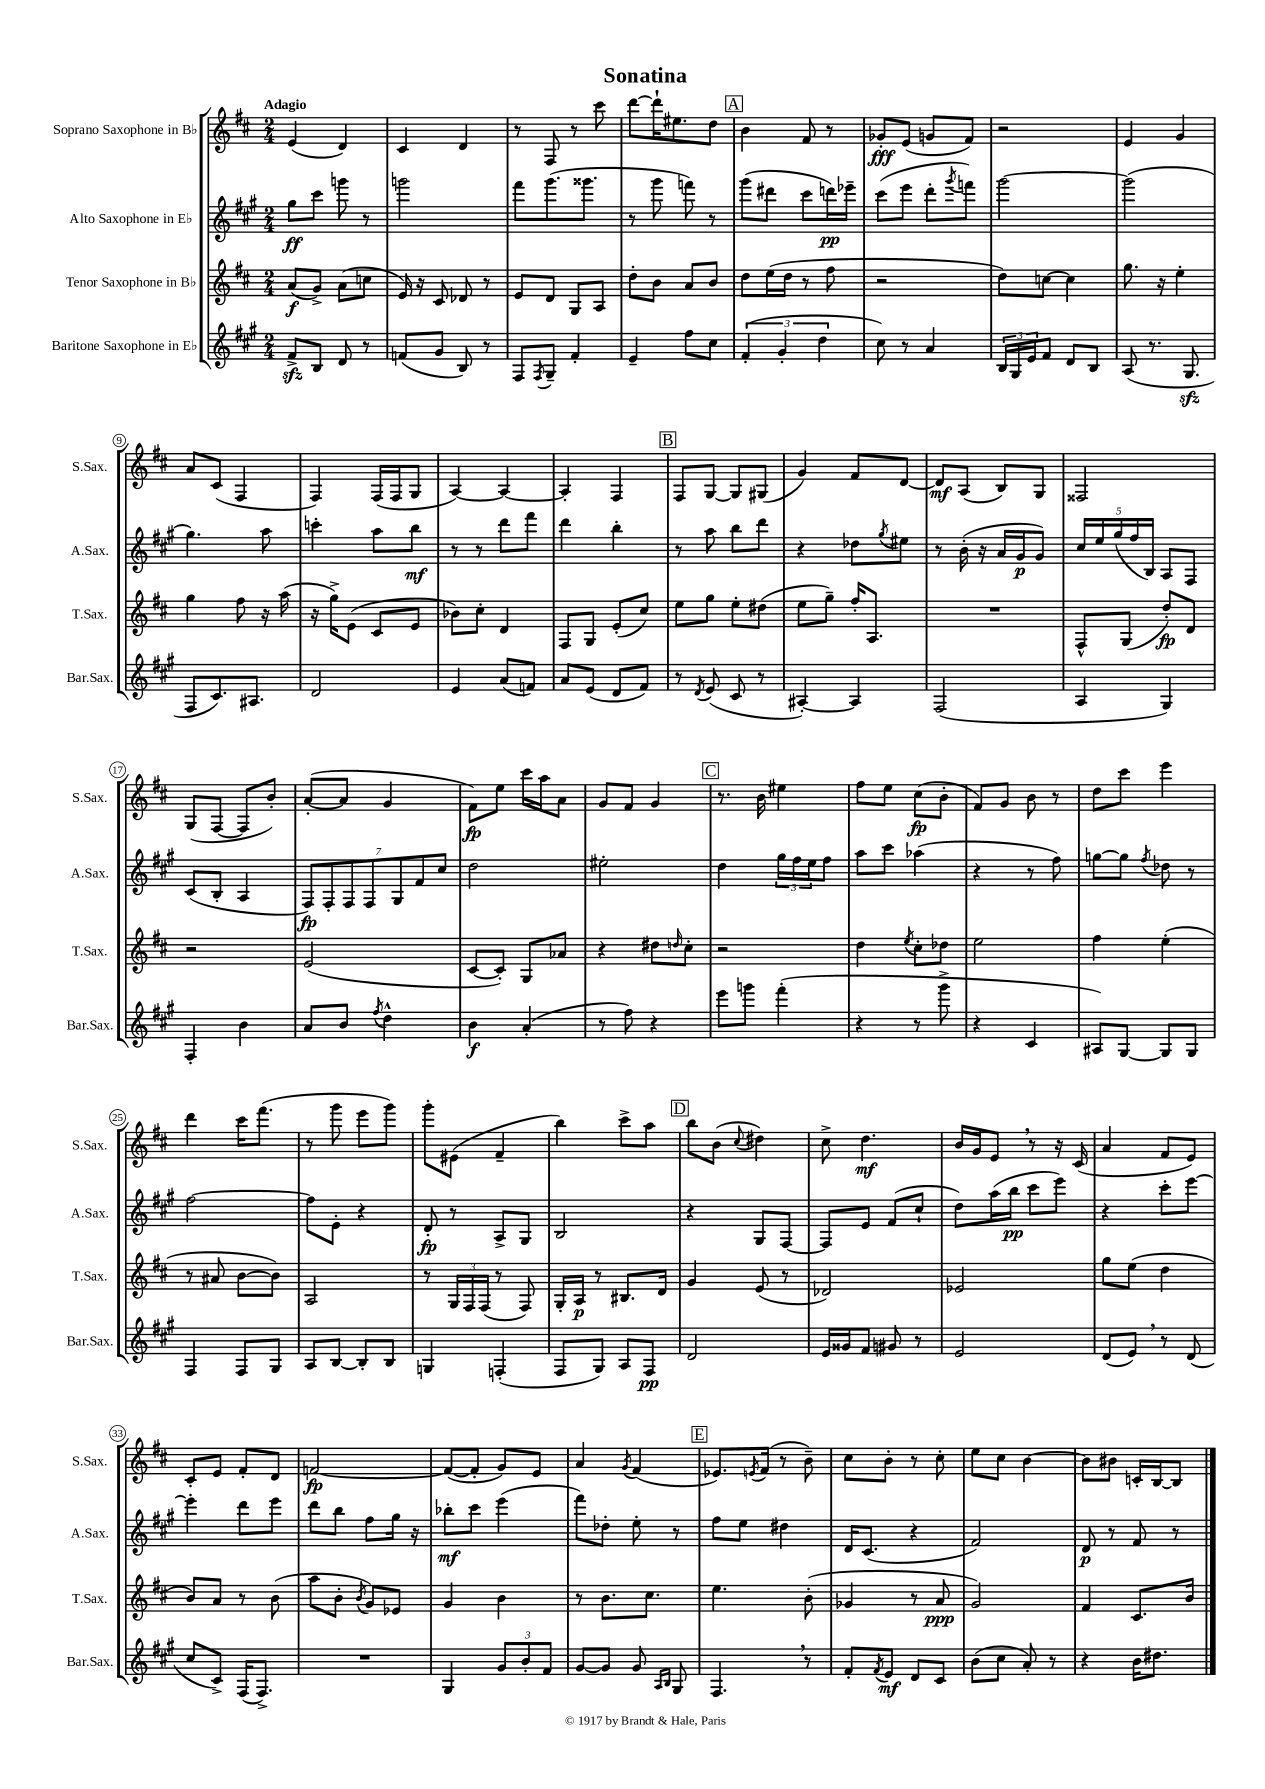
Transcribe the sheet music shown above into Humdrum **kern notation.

**kern	**kern	**kern	**kern
*staff4	*staff3	*staff2	*staff1
*clefG2	*clefG2	*clefG2	*clefG2
*k[f#c#g#]	*k[f#c#]	*k[f#c#g#]	*k[f#c#]
*M2/4	*M2/4	*M2/4	*M2/4
8f#^/L	(8a/L	8gg#\L	(4e/
8B/J	8g^/J)	8ccc#\J	.
8d/	(8a\L	8ggg\	4d/)
8r	8cc\J	8r	.
=	=	=	=
(8f/L	16e/)	2ggg\	4c#/
.	16r	.	.
8g#/J	8c#/	.	.
8B/)	8d-/	.	4d/
8r	8r	.	.
=	=	=	=
8F#/L	8e/L	8fff#\L	8r
8qF#/	.	.	.
8G#~/J	8d/J	(8.ggg#\	8F#/
4f#'/	8G/L	.	8r
.	.	8.ggg##\J	.
.	8A/J	.	8ccc#\
=	=	=	=
4e~/	8dd'\L	8r	[8ddd\L
.	8b\J	8ggg#\	16ddd`\]K
.	.	.	8.ee#\
8ff#\L	8a/L	8fff\)	.
8cc#\J	8b/J	8r	8dd\J
=	=	=	=
(6f#'/	8dd\L	(8ggg#\L	4b\
.	(16ee\L	8ddd#\J	.
6g#'/	.	.	.
.	16dd\JJ	.	.
.	8r	8ccc#\L	8f#/
6dd\	.	.	.
.	8ff#\	16ddd\L)	8r
.	.	16eee-~\JJ	.
=	=	=	=
8cc#\)	2r	(8ccc#\L	8g-'/L
8r	.	8eee\J	(8e/J
4a/	.	8ddd'\L	8g/L
.	.	8qggg#/	.
.	.	8fff\J)	8f#/J)
=	=	=	=
24B/LL	8dd\L)	[2ggg#\	2r
24G#/	.	.	.
24e/J	.	.	.
8f#/J	[8cc\J	.	.
8d/L	4cc\]	.	.
8B/J	.	.	.
=	=	=	=
(8A/	8.gg\	(2ggg#\]	4e/
8.r	.	.	.
.	16r	.	.
.	4ee'\	.	4g/
8.G#/	.	.	.
=	=	=	=
8F#/L	4gg\	4.gg#\)	8a/L
8.c#/)	.	.	(8c#/J
.	8ff#\	.	4F#/
8.A#/J	.	.	.
.	16r	8aa\	.
.	(16aa\	.	.
=	=	=	=
2d/	16r	4ccc'\	4F#/)
.	16gg^\LK)	.	.
.	(8e\J	.	.
.	8c#/L	8aa\L	(16F#/LL
.	.	.	16F#/J
.	8e/J	8bb\J	8G/J
=	=	=	=
4e/	8b-\L)	8r	[4A/)
.	8cc#'\J	8r	.
(8a/L	4d/	8ddd\L	4A/_
8f/J)	.	8fff#\J	.
=	=	=	=
8a/L	8F#/L	4ddd\	4A'/]
(8e/J	8G/J	.	.
8d/L	(8e'/L	4bb'\	4F#/
8f#/J)	8cc#/J)	.	.
=	=	=	=
8r	8ee\L	8r	8F#/L
8qd/	.	.	.
(8e/	8gg\J	8aa\	[8G/J
8c#/	8ee'\L	8bb\L	8G/]L
8r	(8dd#\J	8ddd\J	(8G#/J
=	=	=	=
[4A#'/)	8ee\L	4r	4g/)
.	8gg~\J)	.	.
4A#/]	16ff#'/LK	8dd-\L	8f#/L
.	8.A/J	.	.
.	.	8qgg#/	.
.	.	8ee#\J	[8d/J
=	=	=	=
(2F#/	2r	8r	8d/]L
.	.	(16b'\	(8A/J
.	.	16r	.
.	.	16a/LL	8B/L)
.	.	16g#/J	.
.	.	8g#/J)	8G/J
=	=	=	=
4A/	8F#^^/L	20cc#/LL	2F##/
.	.	20ee/	.
.	.	(20gg#/	.
.	(8G/J	.	.
.	.	20ff#/	.
.	.	20B/JJ)	.
4G#/)	8dd'/L)	8A/L	.
.	8d/J	8F#/J	.
=	=	=	=
4F#'/	2r	(8c#/L	(8G/L
.	.	8B'/J	[8F#/J
4b\	.	4A/	8F#/]L
.	.	.	8b'/J)
=	=	=	=
8a/L	(2e/	14F#/L)	([8a'/L
.	.	14F#'/	.
8b/J	.	.	8a/]J
.	.	14F#/	.
.	.	14F#/	.
8qff#/	.	.	.
4dd^^\	.	.	4g/
.	.	14G#/	.
.	.	14f#/	.
.	.	14cc#/J	.
=	=	=	=
4b\	[8c#/L	2dd\	8f#\L)
.	8c#'/]J)	.	8ee\J
(4a'/	8G/L	.	16ccc#\LL
.	.	.	16aa\J
.	8a-/J	.	8a\J
=	=	=	=
8r	4r	2ee#'\	8g/L
8ff#\)	.	.	8f#/J
4r	8dd#\L	.	4g/
.	16qqdd/	.	.
.	8cc#'\J	.	.
=	=	=	=
8eee\L	2r	4dd\	8.r
8ggg\J	.	.	.
.	.	.	16b\
(4fff#'\	.	24gg#\LL	4ee#\
.	.	24ff#\	.
.	.	24ee\J	.
.	.	8ff#\J	.
=	=	=	=
4r	4dd\	8aa\L	8ff#\L
.	.	8ccc#\J	8ee\J
.	8qee/	.	.
8r	8cc#'\L	(4aa-\	(8cc#\L
8ggg#^\	8dd-\J	.	8b'\J
=	=	=	=
4r	2ee\	4r	8f#/L)
.	.	.	8g/J
4c#/	.	8r	8b\
.	.	8ff#\)	8r
=	=	=	=
8A#/L)	4ff#\	[8gg\L	8dd\L
[8G#/J	.	8gg\]J	8ccc#\J
.	.	8qff#/	.
8G#/]L	(4ee'\	8dd-\	4eee\
8G#/J	.	8r	.
=	=	=	=
4F#/	8r	[2ff#\	4ddd\
.	8a#/	.	.
8F#/L	[8b\L	.	16ccc#\LK
.	.	.	(8.fff#\J
8G#/J	8b\]J)	.	.
=	=	=	=
8A/L	2A/	8ff#\]L	8r
[8B/J	.	8e'\J	8ggg\
8B'/]L	.	4r	8eee\L
8B/J	.	.	8ggg\J)
=	=	=	=
4G/	8r	8d'/	8ggg'\L
.	24G/LL	8r	(8e#\J
.	24F#/	.	.
.	(24F#/JJ	.	.
(4F'/	8r	8A^/L	4f#~/
.	8F#/)	8G#/J	.
=	=	=	=
8F#/L	16G'/LL	2B/	4bb\)
.	16A/JJ	.	.
8G#/J)	8r	.	.
8A/L	8.B#/L	.	8ccc#^\L
8F#/J	.	.	8aa\J
.	16d/Jk	.	.
=	=	=	=
2d/	4g/	4r	8bb\L
.	.	.	(8b\J
.	.	.	8qqcc#/
.	(8e/	8G#/L	4dd#\)
.	8r	[8F#/J	.
=	=	=	=
16e/LL	2d-/)	8F#/]L	8cc#^\
16g##/J	.	.	.
8f#/J	.	8e/J	4.dd\
8g#/	.	(8f#/L	.
8r	.	8cc#`/J	.
=	=	=	=
2e/	2e-/	8dd\L)	16b/LL
.	.	.	16g/J
.	.	(16aa\L	8e/J
.	.	16bb\JJ	.
.	.	8ccc#\L	8r
.	.	8eee\J)	16r
.	.	.	(16c#/
=	=	=	=
(8d/L	8gg\L	4r	4a/
8e/J)	(8ee\J	.	.
8r	4dd\	8ccc#'\L	8f#/L
(8d/	.	[8eee\J	8e/J)
=	=	=	=
8cc#/L	8b/L)	4eee'\]	8c#'/L
8c#^/J)	8a/J	.	8e/J
(16F#/LK	8r	8ddd\L	8f#'/L
8.F#^/J)	.	.	.
.	(8b\	8eee\J	8d/J
=	=	=	=
2r	8aa\L	8ddd\L	[2f/
.	8b'\J	8bb\J	.
.	8qb/	.	.
.	8g/L)	8ff#\L	.
.	8e-/J	16gg#\Jk	.
.	.	16r	.
=	=	=	=
4G#/	4g/	8bb-'\L	(8f/_L
.	.	8ccc#\J	8f'/]J
12g#/L	4b\	(4eee\	8g/L)
12b'/	.	.	.
.	.	.	8e/J
12f#/J	.	.	.
=	=	=	=
[8g#/L	8r	8fff#\L)	4a/
8g#/]J	8.b\L	8dd-'\J	.
.	.	.	8qg/
8g#/	.	8ee'\	(4f#/
.	8.cc#\J	.	.
16qqA/LL	.	.	.
16qqB/JJ	.	.	.
8G#/	.	8r	.
=	=	=	=
4.F#/	4.ee\	8ff#\L	8.e-/L)
.	.	8ee\J	.
.	.	.	8qe/
.	.	.	(16f#/Jk
.	.	4dd#\	8r
8r	(8b'\	.	8b~\)
=	=	=	=
8f#'/L	4g-/	16d/LK	8cc#\L
.	.	(8.c#/J	.
8qf#/	.	.	.
8e/J	.	.	8b'\J
8d/L	8r	4r	8r
8c#/J	8a/	.	8cc#'\
=	=	=	=
(8b\L	2g/)	2f#/)	8ee\L
8cc#\J	.	.	8cc#\J
8a'/)	.	.	[4b\
8r	.	.	.
=	=	=	=
4r	4f#/	8d/	8b\]L
.	.	8r	8b#\J
16b\LK	8.c#/L	8f#/	16c'/LL
8.dd#\J	.	.	[16B/J
.	.	8r	8B/]J
.	16b/Jk	.	.
==	==	==	==
*-	*-	*-	*-
